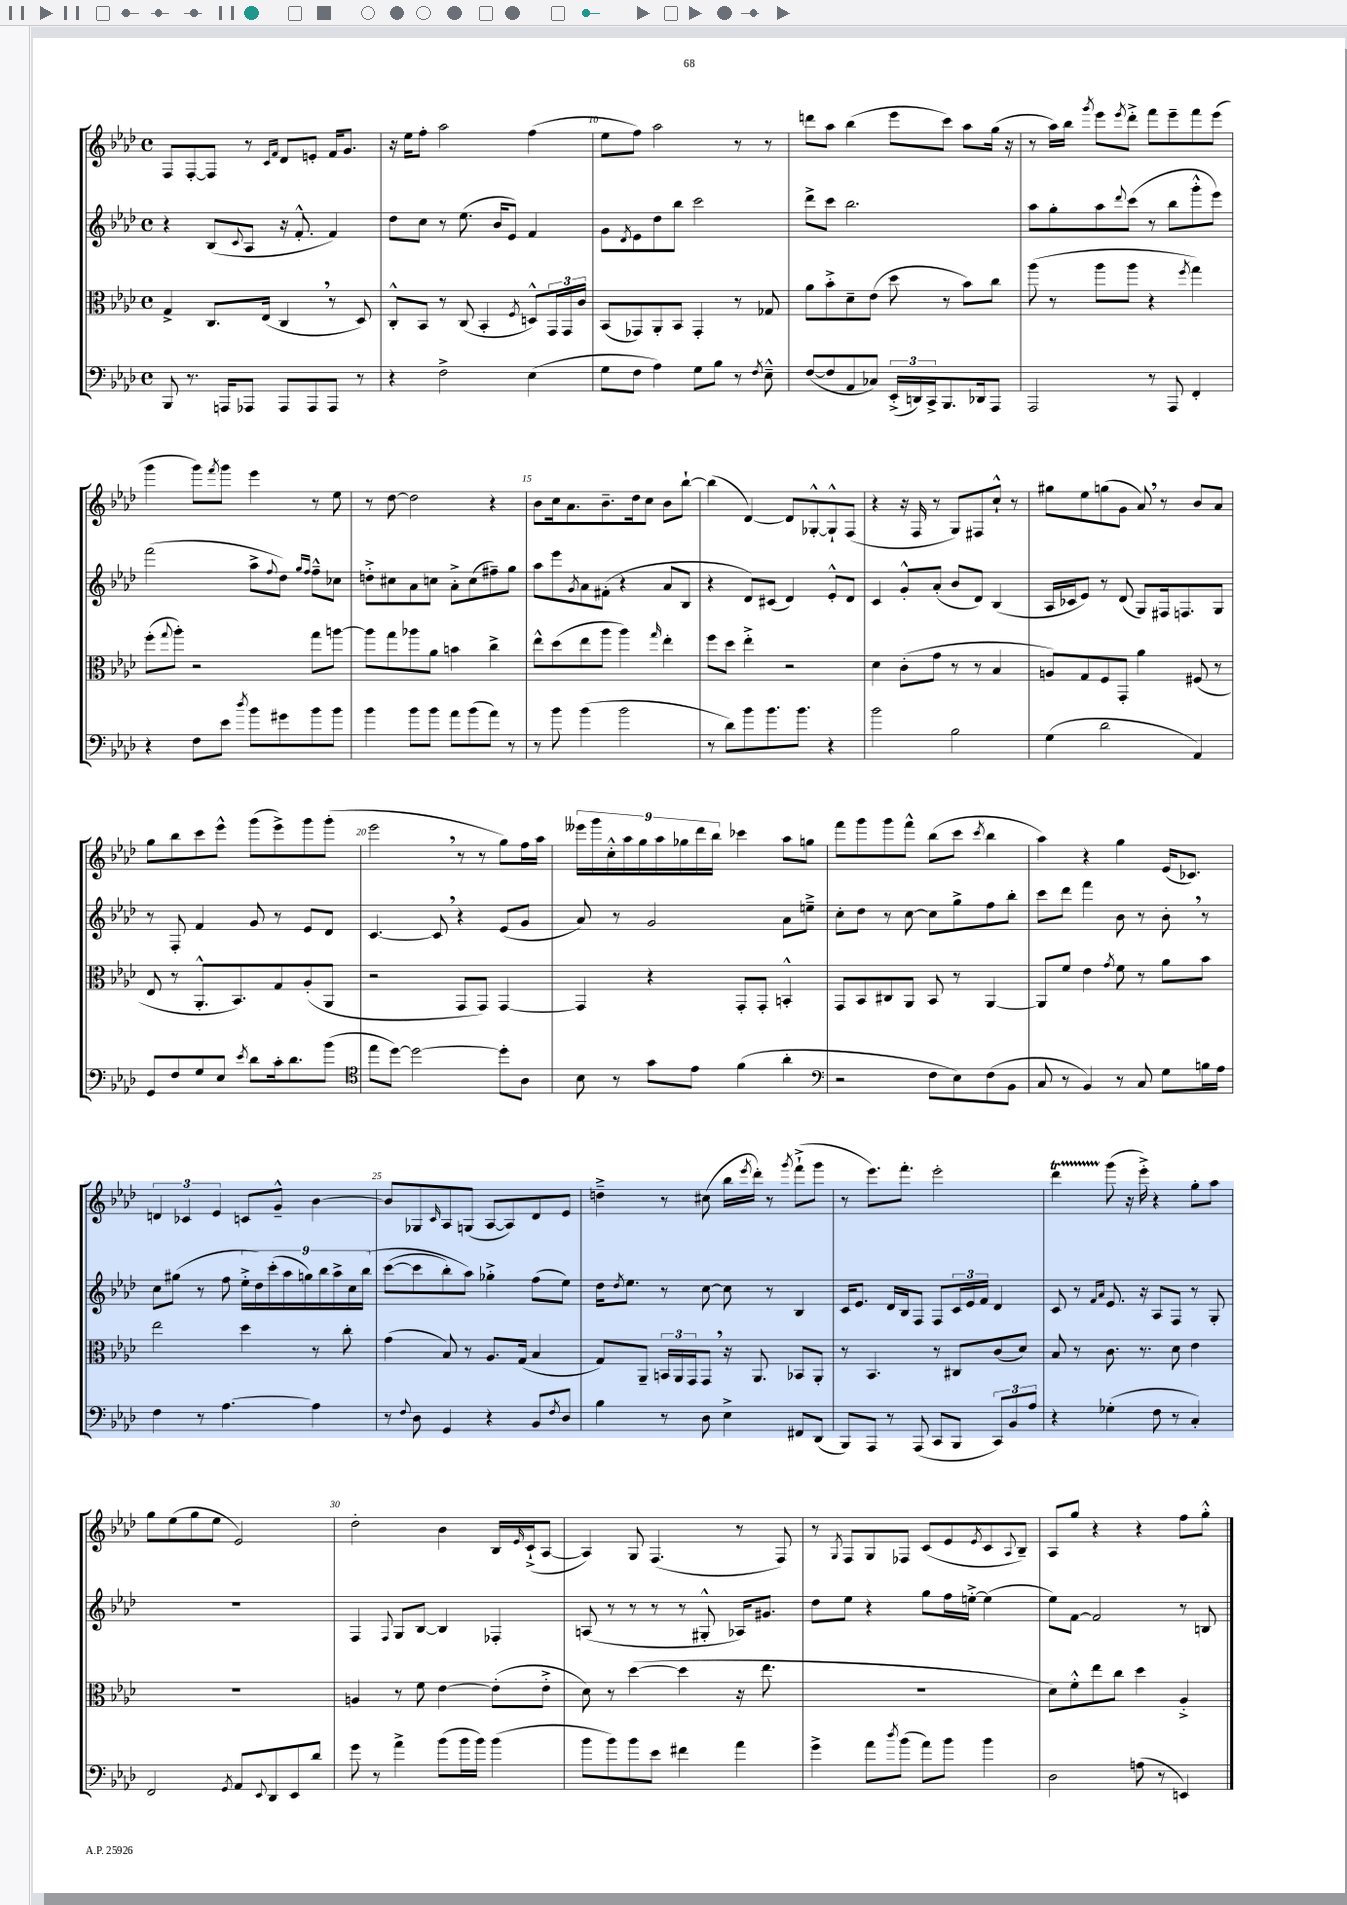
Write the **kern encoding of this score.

**kern	**kern	**kern	**kern
*staff4	*staff3	*staff2	*staff1
*clefF4	*clefC3	*clefG2	*clefG2
*k[b-e-a-d-]	*k[b-e-a-d-]	*k[b-e-a-d-]	*k[b-e-a-d-]
*M4/4	*M4/4	*M4/4	*M4/4
*met(c)	*met(c)	*met(c)	*met(c)
8BBB-	4G^	4r	8F
8.r	.	.	[8F'
.	8.C	(8B-	8F]
16AAA	.	.	.
.	.	8qqc	.
8AAA-	.	8A-	8r
.	(16E-	.	.
.	.	.	16qqc
.	.	.	16qqf
8AAA-	4C	16r	8d-
.	.	8.f'^^	.
8AAA-	.	.	8e'
8AAA-	8r	4f)	16f
.	.	.	8.g
8r	8D-)	.	.
=	=	=	=
4r	8C'^^	8dd-	16r
.	.	.	16ee-
.	8BB-	8cc	8ff'
2F^	8r	8r	2aa-
.	(8C	(8.ee-	.
.	4BB-'	.	.
.	.	16b-	.
.	.	8e-)	.
.	8qF	.	.
(4E-	8D^^)	4f	(4ff
.	24GG	.	.
.	24GG	.	.
.	24c	.	.
=	=	=	=
8G	(8BB-	8g	8ee-
.	.	8qd-	.
8F	8GG-)	8e-	8ff)
4A-)	8AA-'	8dd-	2aa-
.	8BB-	8bb-	.
8G	4GG-'	2ccc	.
8B-	.	.	.
8r	8r	.	8r
8qF	.	.	.
8E-~^^	8G-	.	8r
=	=	=	=
([8F	8a-	8ddd-^	8ddd
8F]	8b-'^	8ccc	8aa-
8AA-	8d-~	2.bb-	(4bb-
8C-)	(8e-	.	.
(24EE-'^	8dd-	.	8eee-
24DD)	.	.	.
24CC^	.	.	.
8.BBB-	8r	.	8ccc)
.	8b-)	.	8aa-
16DD-	.	.	.
8AAA-	8cc	.	(16gg
.	.	.	16r
=	=	=	=
2AAA-	(8aa-	8aa-	8r
.	8r	8gg'	16aa-)
.	.	.	16bb-
.	.	.	8qggg
.	8aa-	8aa-	8eee-
.	.	8qqddd-	8qeee-
.	8aa-	(8ccc	8ddd-'^
8r	4r	8r	8fff
8AAA-	.	8bb-	8eee-~
.	8qff	.	.
4FF'	4gg)	8ggg'^^	8fff
.	.	8eee-)	(8eee-
=	=	=	=
4r	(8ff'	(2fff	4ggg
.	8qqgg	.	.
.	8aa-')	.	.
8F	2r	.	8ggg)
.	.	.	8qfff
8e-	.	.	8ggg
8qdd-	.	.	.
8b-	.	8aa-^	4eee-
.	.	8qqff	.
8g#	.	8dd-)	.
.	.	16qqgg	.
.	.	16qqff	.
8b-	8gg	8ff~^^	8r
8b-	[8aa	8cc-	8ee-
=	=	=	=
4b-	8aa]	8dd'^	8r
.	8gg	8cc#	[8dd-
8b-	8aa-	8a-	2dd-]
8b-	8a-	8cc	.
8a-	4b	8a-'^	.
(8b-	.	(8cc	.
8a-)	4cc^	8ff#~)	4r
8r	.	8gg	.
=	=	=	=
8r	8ee-^^	8aa-	8b-
8b-	(8dd-	8eee-	16cc
.	.	.	8.a-
.	.	8qg	.
(4b-	8ee-	8a-	.
.	8aa-	(8f#'	8.b-~
2b-	4aa-)	4r	.
.	.	.	16dd-
.	.	.	8cc
.	16qqgg	.	.
.	4ee-'	8a-	8b-
.	.	8B-	[8bb-`
=	=	=	=
8r	8ff	4r	(4bb-]
8d-)	8dd-	.	.
8b-	4ee-'^	8d-)	[4d-)
8.b-	.	(8c#	.
.	2r	4d-)	8d-]
8.b-	.	.	.
.	.	.	[8G-'^^
4r	.	8e-'^^	8G-`^^]
.	.	8d-	(8F
=	=	=	=
2b-	4d-	4c	4r
.	(8c'	8g'^^	16r
.	.	.	16F
.	8g	(8a-'	8r
2B-	8r	8b-	8G)
.	8r	8d-)	8F#
.	4B-	(4B-	8cc`^^
.	.	.	8r
=	=	=	=
(4G	8A)	16A-	8gg#
.	.	16c-	.
.	8G	8e-)	8ee-
2d-	8F	8r	(8gg
.	8GG'	(8d-	8g
.	4a-	8G)	8a-)
.	.	16F#	8r
.	.	8.F	.
4AA-)	(8F#	.	8b-
.	8r	8G	8a-
=	=	=	=
8GG	8E-	8r	8gg
8F	8r	8F'	8bb-
8G	8.AA-'^^	4f	8ccc
8E-	.	.	8eee-^^
.	8.BB-)	.	.
8qe-	.	.	.
8d-	.	8g	(8ggg
16c'	8G	8r	8eee-^)
8.d-	.	.	.
.	(8A-'	8e-	8ggg
(8b-	8AA-	8d-	(8ggg'
=	=	=	=
*clefC4	*	*	*
8ee-	2r	[4.c	2eee-
[8dd-)	.	.	.
2dd-_	.	.	.
.	.	8c]	.
.	8GG	4r	8r
.	8GG)	.	8r
8dd-']	[4GG	(8e-	8gg)
8A-	.	8g	16ff
.	.	.	16aa-
=	=	=	=
8B-	4GG]	8a-)	18eee--
.	.	.	18ggg
.	.	.	18cc'^^
8r	.	8r	.
.	.	.	18aa-
.	.	.	18gg
8g	4r	2g	.
.	.	.	18aa-
.	.	.	18gg-
8e-	.	.	.
.	.	.	18ddd-
.	.	.	18bb-
(4f	8GG'	.	4ccc-
.	8GG'	.	.
4a-'	4BB'^^	8a-	8aa-
.	.	8ee~^	8gg
=	=	=	=
*clefF4	*	*	*
2r	8GG	8cc'	8fff
.	8BB-	8dd-	8ggg
.	8C#	8r	8ggg
.	8AA-	[8cc	8fff^^
8F	8BB-	8cc]	(8bb-
8E-)	8r	8gg^	8ccc
.	.	.	8qccc
(8F	[4AA-	8ff	4bb-
8BB-	.	8bb-'	.
=	=	=	=
8C	8AA-]	8ccc	4aa-)
8r	8f	8ddd-	.
4BB-)	4e-	4fff	4r
.	8qg	.	.
8r	8f	8b-	4gg
8C	8r	8r	.
8G	8a-	8b-'	(16e-
.	.	.	8.c-)
16B	8b-	8r	.
16A-	.	.	.
=	=	=	=
4F	2ee-	8cc	6d
.	.	(8gg#	.
.	.	.	6c-
8r	.	8r	.
.	.	.	6e-
[4.A-	.	8ff	.
.	4dd-	18ee-'^	8c
.	.	18dd-)	.
.	.	(18ccc'	.
.	.	.	8g~^^
.	.	18aa-	.
.	.	18gg)	.
4A-]	8r	.	[4b-
.	.	18bb-	.
.	.	18aa-^	.
.	8cc'	.	.
.	.	18cc	.
.	.	&(18bb-	.
=	=	=	=
8r	(4g	([8ccc	8b-]
8qqF	.	.	.
8D-	.	8ccc]	8G-
.	.	.	16qqc
4GG	8B-)	8bb-')	8A-
.	8r	8aa-&)	(8G
4r	8.A-	4gg-'^	[8A-
.	.	.	8A-])
.	(16G	.	.
8BB-	4B-	(8ff	8d-
8qF	.	.	.
8D-	.	8ee-)	8e-
=	=	=	=
4B-	8G)	16dd-	4dd~^
.	.	8qdd-	.
.	.	8.ee-	.
.	8AA-~	.	.
8r	24BB	8r	8r
.	24AA-	.	.
.	24GG	.	.
8D-	8GG	[8cc	(8cc#
4E-^	16r	8cc]	16bb-
.	.	.	8qeee-
.	8.AA-	.	16ddd-')
.	.	8r	8r
.	.	.	8qggg
8FF#	8BB-	4B-	(8fff`^
(8DD-	8AA-'	.	8ggg
=	=	=	=
8BBB-)	8r	16c	8r
.	.	8.e-	.
8AAA-	4.BB-	.	8.eee-)
8r	.	16d-	.
.	.	16B-	8.fff'
(8AAA-	.	8F	.
8CC	8r	8F	2eee-'
8BBB-	8C#	24c	.
.	.	24e-	.
.	.	24f	.
12CC)	(8c	4d-	.
12BB-	.	.	.
.	8d-)	.	.
12A-	.	.	.
=	=	=	=
4r	8B-	8c	4ddd-
.	8r	8r	.
.	.	16qqf	.
.	.	16qqa-	.
(4G-'	8.c	8.e-	(8ggg
.	.	.	16r
.	8.r	16r	16eee-'^)
8F	.	8A-	4r
8r	8d-	8F	.
4C')	4e-	8r	8gg'
.	.	8G'	8aa-
=	=	=	=
2FF	1r	1r	8gg
.	.	.	(8ee-
.	.	.	8gg
.	.	.	8ee-
8qGG	.	.	.
8AA-	.	.	2e-)
8qqEE-	.	.	.
8DD-	.	.	.
8EE-	.	.	.
8d-	.	.	.
=	=	=	=
8g	4A	4F	2dd-'
8r	.	.	.
.	.	8qqF	.
4a-^	8r	8G	.
.	8f	[8B-	.
(8b-	[4e-	4B-]	4b-
16b-	.	.	.
16b-)	.	.	.
(4b-	(8e-']	4F-'	16B-
.	.	.	16qqe-
.	.	.	(16c`^
.	8e-'^	.	[8A-
=	=	=	=
8b-	8d-)	(8A	4A-])
8b-)	8r	8r	.
8b-	([4dd-	8r	8G
8e-	.	8r	(4.F
4f#	4dd-]	8r	.
.	.	8G#'^^	.
4a-	16r	16A-)	8r
.	8.ee-	8.g#	.
.	.	.	8F)
=	=	=	=
4g^	1r	8dd-	8r
.	.	.	8qG
.	.	8ee-	8F
8a-	.	4r	8G
8qdd-	.	.	.
(8b-	.	.	8F-
8a-)	.	8gg	(8c
8b-	.	16ff	8e-
.	.	[16ee'^	.
.	.	.	8qe-
4b-	.	(4ee]	8c
.	.	.	8qqA-
.	.	.	8B-~)
=	=	=	=
2D-	8d-)	8ee-)	8A-
.	8f'^^	[8f	8gg
.	8ee-	2f]	4r
.	8cc	.	.
(8A	4dd-	.	4r
8r	.	.	.
4EE)	4A-'^	8r	8ff
.	.	8B	8gg'^^
==	==	==	==
*-	*-	*-	*-
